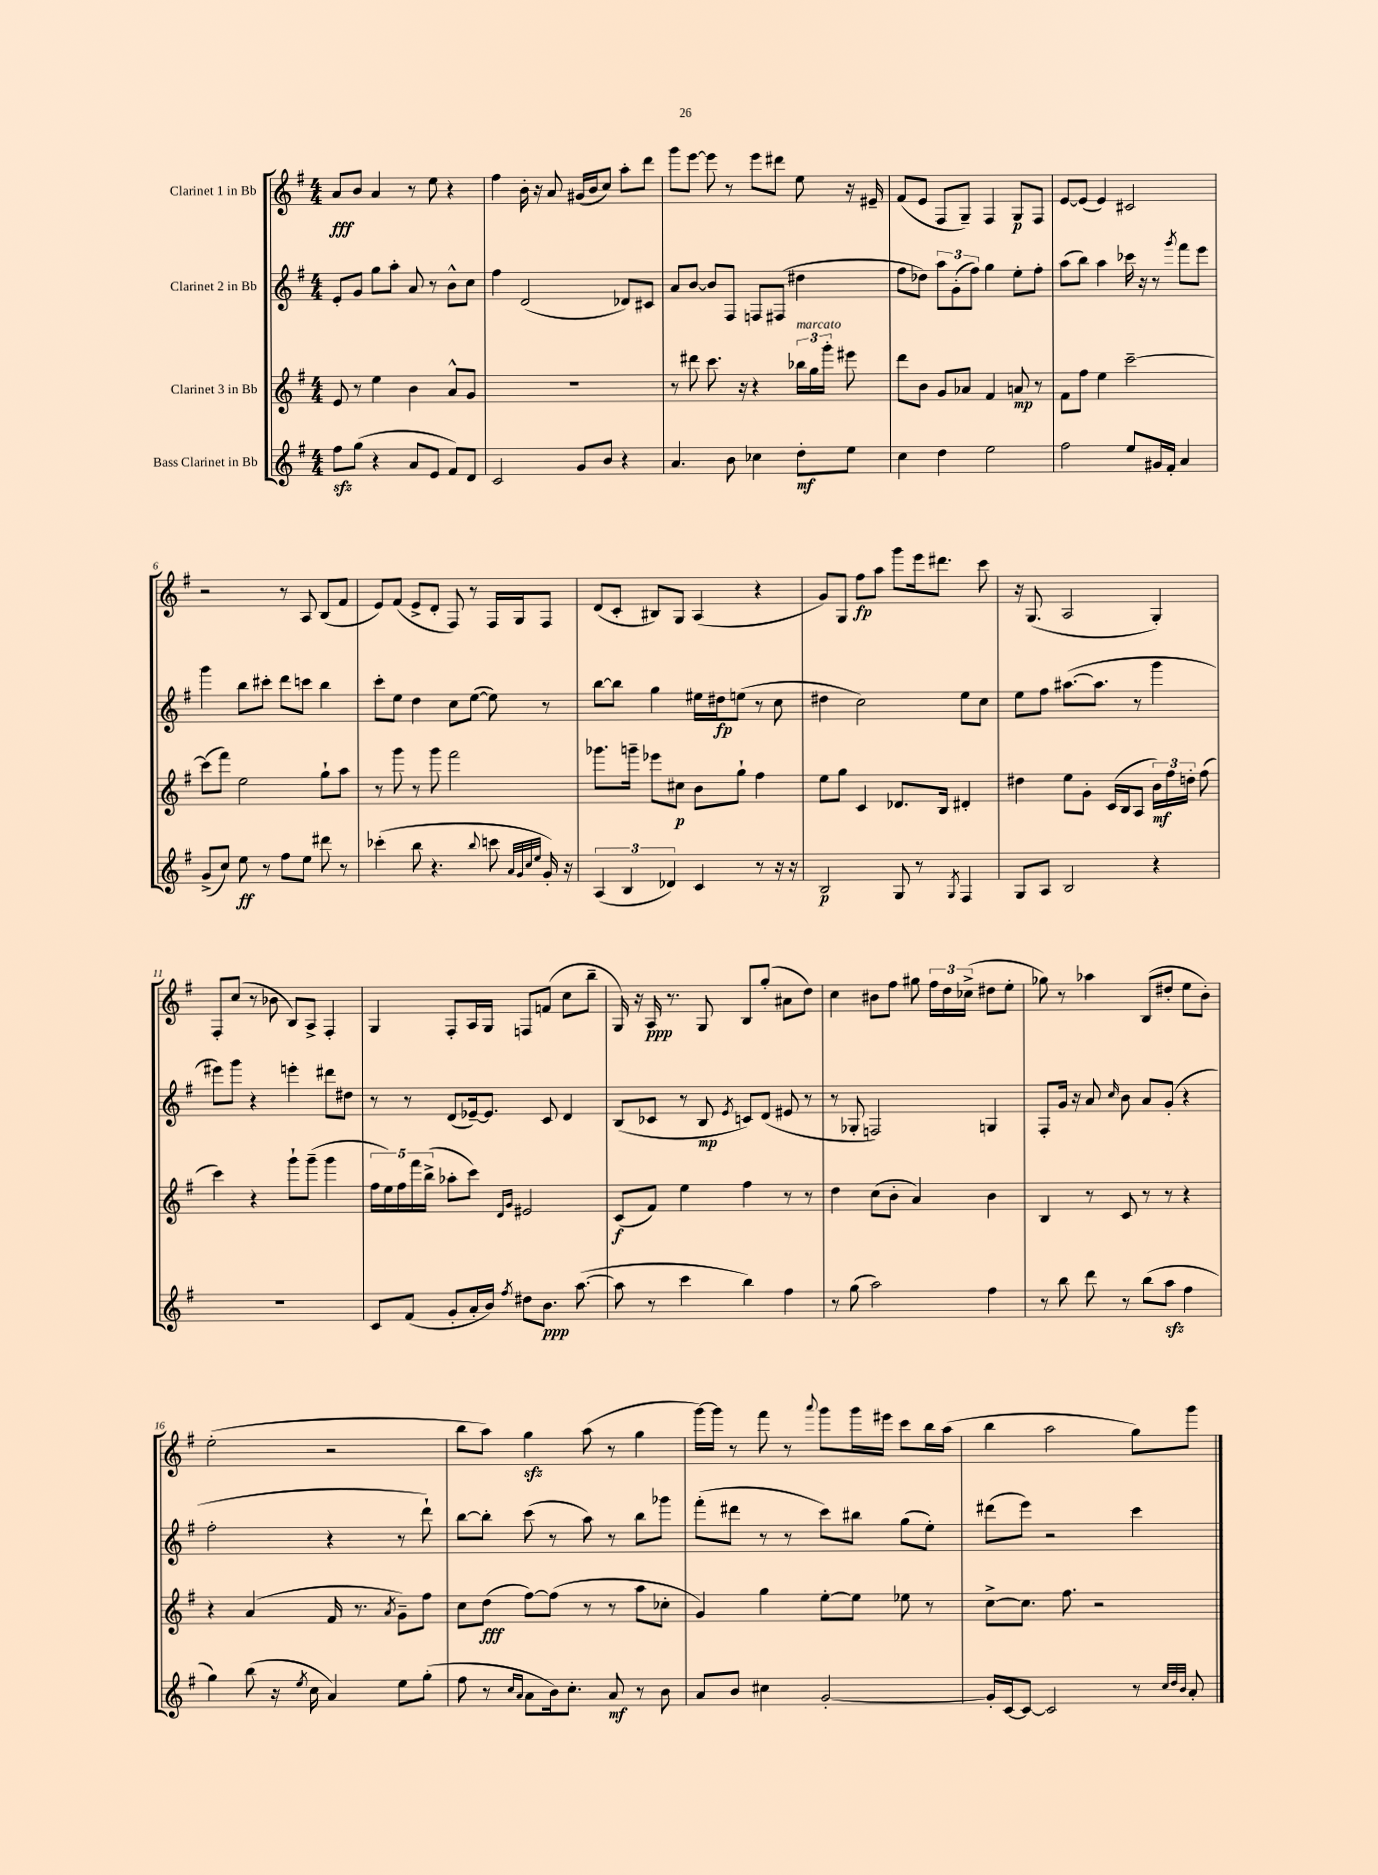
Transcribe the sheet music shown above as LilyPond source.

<<
\new StaffGroup <<
\new Staff = "s0" \with { instrumentName = "Clarinet 1 in Bb" } {
    \clef treble \key g \major \numericTimeSignature \time 4/4
    \autoBeamOff a'8[\fff b'8] a'4 r8 e''8 r4 |
    fis''4 b'16-. r16 a'8 gis'16[( b'16 c''8]) a''8[-. d'''8] |
    g'''8[ e'''8]~ e'''8 r8 e'''8[ dis'''8] e''8 r16 eis'16-- |
    fis'8[( e'8] fis8[ g8]--) fis4 g8[\p fis8] |
    e'8[~ e'8]( e'4) cis'2 |
    r2 r8 a8 b8[( fis'8] |
    e'8[) fis'8]( e'8[-> d'8]-. fis8) r8 fis16[ g16 fis8] |
    d'8[( c'8]-. bis8[) g8] a4( r4 |
    g'8[) g8] fis''8[\fp a''8] g'''8[ e'''16 dis'''8.] c'''8 |
    r16 g8.( a2 g4-.) |
    fis8[-. c''8]( r8 bes'8 b8[) a8]-> fis4-. |
    g4 fis8[-. a16 g16] f8[ f'8]( c''8[ b''8]-- |
    g16) r16 a16\ppp r8. g8 b8[ g''8]-.( ais'8[ d''8]) |
    c''4 bis'8[ fis''8] gis''8 \tuplet 3/2 { fis''16[ d''16 ces''16]->( } dis''8[ e''8]-. |
    ges''8) r8 aes''4 b8[( dis''8]-. e''8[ b'8]-.) |
    e''2-.( r2 |
    b''8[ a''8]) g''4\sfz a''8( r8 g''4 |
    g'''16[~) g'''16] r8 fis'''8 r8 \appoggiatura { a'''8 } g'''8[ g'''16 eis'''16] c'''8[ b''16 a''16]( |
    b''4 a''2 g''8[) g'''8] \bar "|." |
}
\new Staff = "s1" \with { instrumentName = "Clarinet 2 in Bb" } {
    \clef treble \key g \major \numericTimeSignature \time 4/4
    \autoBeamOff e'8[-. g'8] g''8[ a''8]-. a'8 r8 b'8[-^ c''8] |
    fis''4 d'2( des'8[) cis'8] |
    a'8[ b'8]~ b'8[ fis8] f8[ fis8]( dis''4 |
    fis''8[ des''8]) \tuplet 3/2 { a''8[ g'8-.( fis''8]) } g''4 e''8[-. fis''8]-. |
    a''8[( b''8]) a''4 ces'''16 r16 r8 \acciaccatura { g'''8 } fis'''8[ e'''8] |
    g'''4 b''8[ cis'''8]-. d'''8[ c'''8] b''4 |
    c'''8[-. e''8] d''4 c''8[ e''8]~( e''8) r8 |
    b''8[~ b''8] g''4 eis''16[ dis''16\fp e''8]( r8 c''8 |
    dis''4 c''2) e''8[ c''8] |
    e''8[ fis''8] ais''8.[~( ais''8.] r8 g'''4 |
    eis'''8[) g'''8] r4 e'''4-. dis'''8[ dis''8] |
    r8 r8 d'8[( ees'16~--) ees'8.] c'8 d'4 |
    b8[( ces'8] r8 b8\mp \acciaccatura { e'8 } c'8[) d'8]( eis'8 r8 |
    r8 ges8-. f2) g4 |
    fis8[-. g'16] r16 a'8 \grace { c''16 } b'8 a'8[ g'8]-.( r4 |
    fis''2-. r4 r8 d'''8-!) |
    b''8[~ b''8]-. c'''8( r8 a''8) r8 b''8[ ges'''8] |
    fis'''8[-.( dis'''8] r8 r8 c'''8[) bis''8] g''8[( e''8]-.) |
    dis'''8[( e'''8]) r2 c'''4 \bar "|." |
}
\new Staff = "s2" \with { instrumentName = "Clarinet 3 in Bb" } {
    \clef treble \key g \major \numericTimeSignature \time 4/4
    \autoBeamOff e'8 r8 e''4 b'4 a'8[-^ g'8] |
    R1 |
    r8 dis'''8 c'''8. r16 r4 \tuplet 3/2 { bes''16[^\markup { \italic "marcato" } g''16 g'''16]-. } eis'''8 |
    d'''8[ b'8] g'8[ aes'8] fis'4 a'8\mp r8 |
    fis'8[ fis''8] e''4 c'''2~-- |
    c'''8[( fis'''8]) e''2 g''8[-! a''8] |
    r8 g'''8 r8 g'''8 fis'''2 |
    ges'''8.[ g'''16]-- ees'''8[ cis''8]\p b'8[ g''8]-! fis''4 |
    e''8[ g''8] c'4 des'8.[ b16] dis'4-. |
    dis''4 e''8[ g'8]-. c'16[( b16 a8] \tuplet 3/2 { b'16[\mf) fis''16 d''16]-. } fis''8( |
    c'''4) r4 g'''8[-! g'''8]--( g'''4 |
    \tuplet 5/4 { fis''16[ e''16) fis''16 fis'''16 b''16]->( } aes''8[-. c'''8]) \grace { d'16[ g'16] } eis'2 |
    c'8[\f( fis'8]) e''4 fis''4 r8 r8 |
    d''4 c''8[( b'8]-. a'4) b'4 |
    b4 r8 c'8 r8 r8 r4 |
    r4 a'4( fis'16 r8. \acciaccatura { a'8 } g'8[--) fis''8] |
    c''8[ d''8]\fff( fis''8[~) fis''8]( r8 r8 a''8[ ces''8]-. |
    g'4) g''4 e''8[~-. e''8] ees''8 r8 |
    c''8[~-> c''8.] fis''8. r2 \bar "|." |
}
\new Staff = "s3" \with { instrumentName = "Bass Clarinet in Bb" } {
    \clef treble \key g \major \numericTimeSignature \time 4/4
    \autoBeamOff fis''8[\sfz g''8]( r4 a'8[ e'8] fis'8[) d'8] |
    c'2 g'8[ b'8] r4 |
    a'4. b'8 ces''4 d''8[-.\mf e''8] |
    c''4 d''4 e''2 |
    fis''2 e''8[ gis'16 fis'16]-. a'4 |
    g'8[->( c''8]) e''8\ff r8 fis''8[ e''8] dis'''8 r8 |
    ces'''4-.( b''8 r4. \appoggiatura { b''8 } c'''8 \grace { a'32[ g'32 c''32 e''32] } g'16-.) r16 |
    \tuplet 3/2 { a4( b4 des'4) } c'4 r8 r16 r16 |
    b2\p g8 r8 \acciaccatura { g8 } fis4 |
    g8[ a8] b2 r4 |
    R1 |
    c'8[ fis'8]( g'8[-. a'16-. b'16]) \acciaccatura { fis''8 } dis''8[ b'8.]\ppp a''8.~( |
    a''8 r8 c'''4 b''4) fis''4 |
    r8 g''8( a''2) fis''4 |
    r8 b''8 d'''8 r8 b''8[( a''8]\sfz fis''4 |
    g''4) b''8( r16 \acciaccatura { e''8 } c''16 a'4) e''8[ g''8]-.( |
    fis''8 r8 \grace { c''16[ a'16] } a'8[ b'16) c''8.]-. a'8\mf r8 b'8 |
    a'8[ b'8] cis''4 g'2~-. |
    g'16[-. c'16~ c'8]~ c'2 r8 \grace { c''32[ d''32 b'32] } a'8-. \bar "|." |
}
>>
>>
